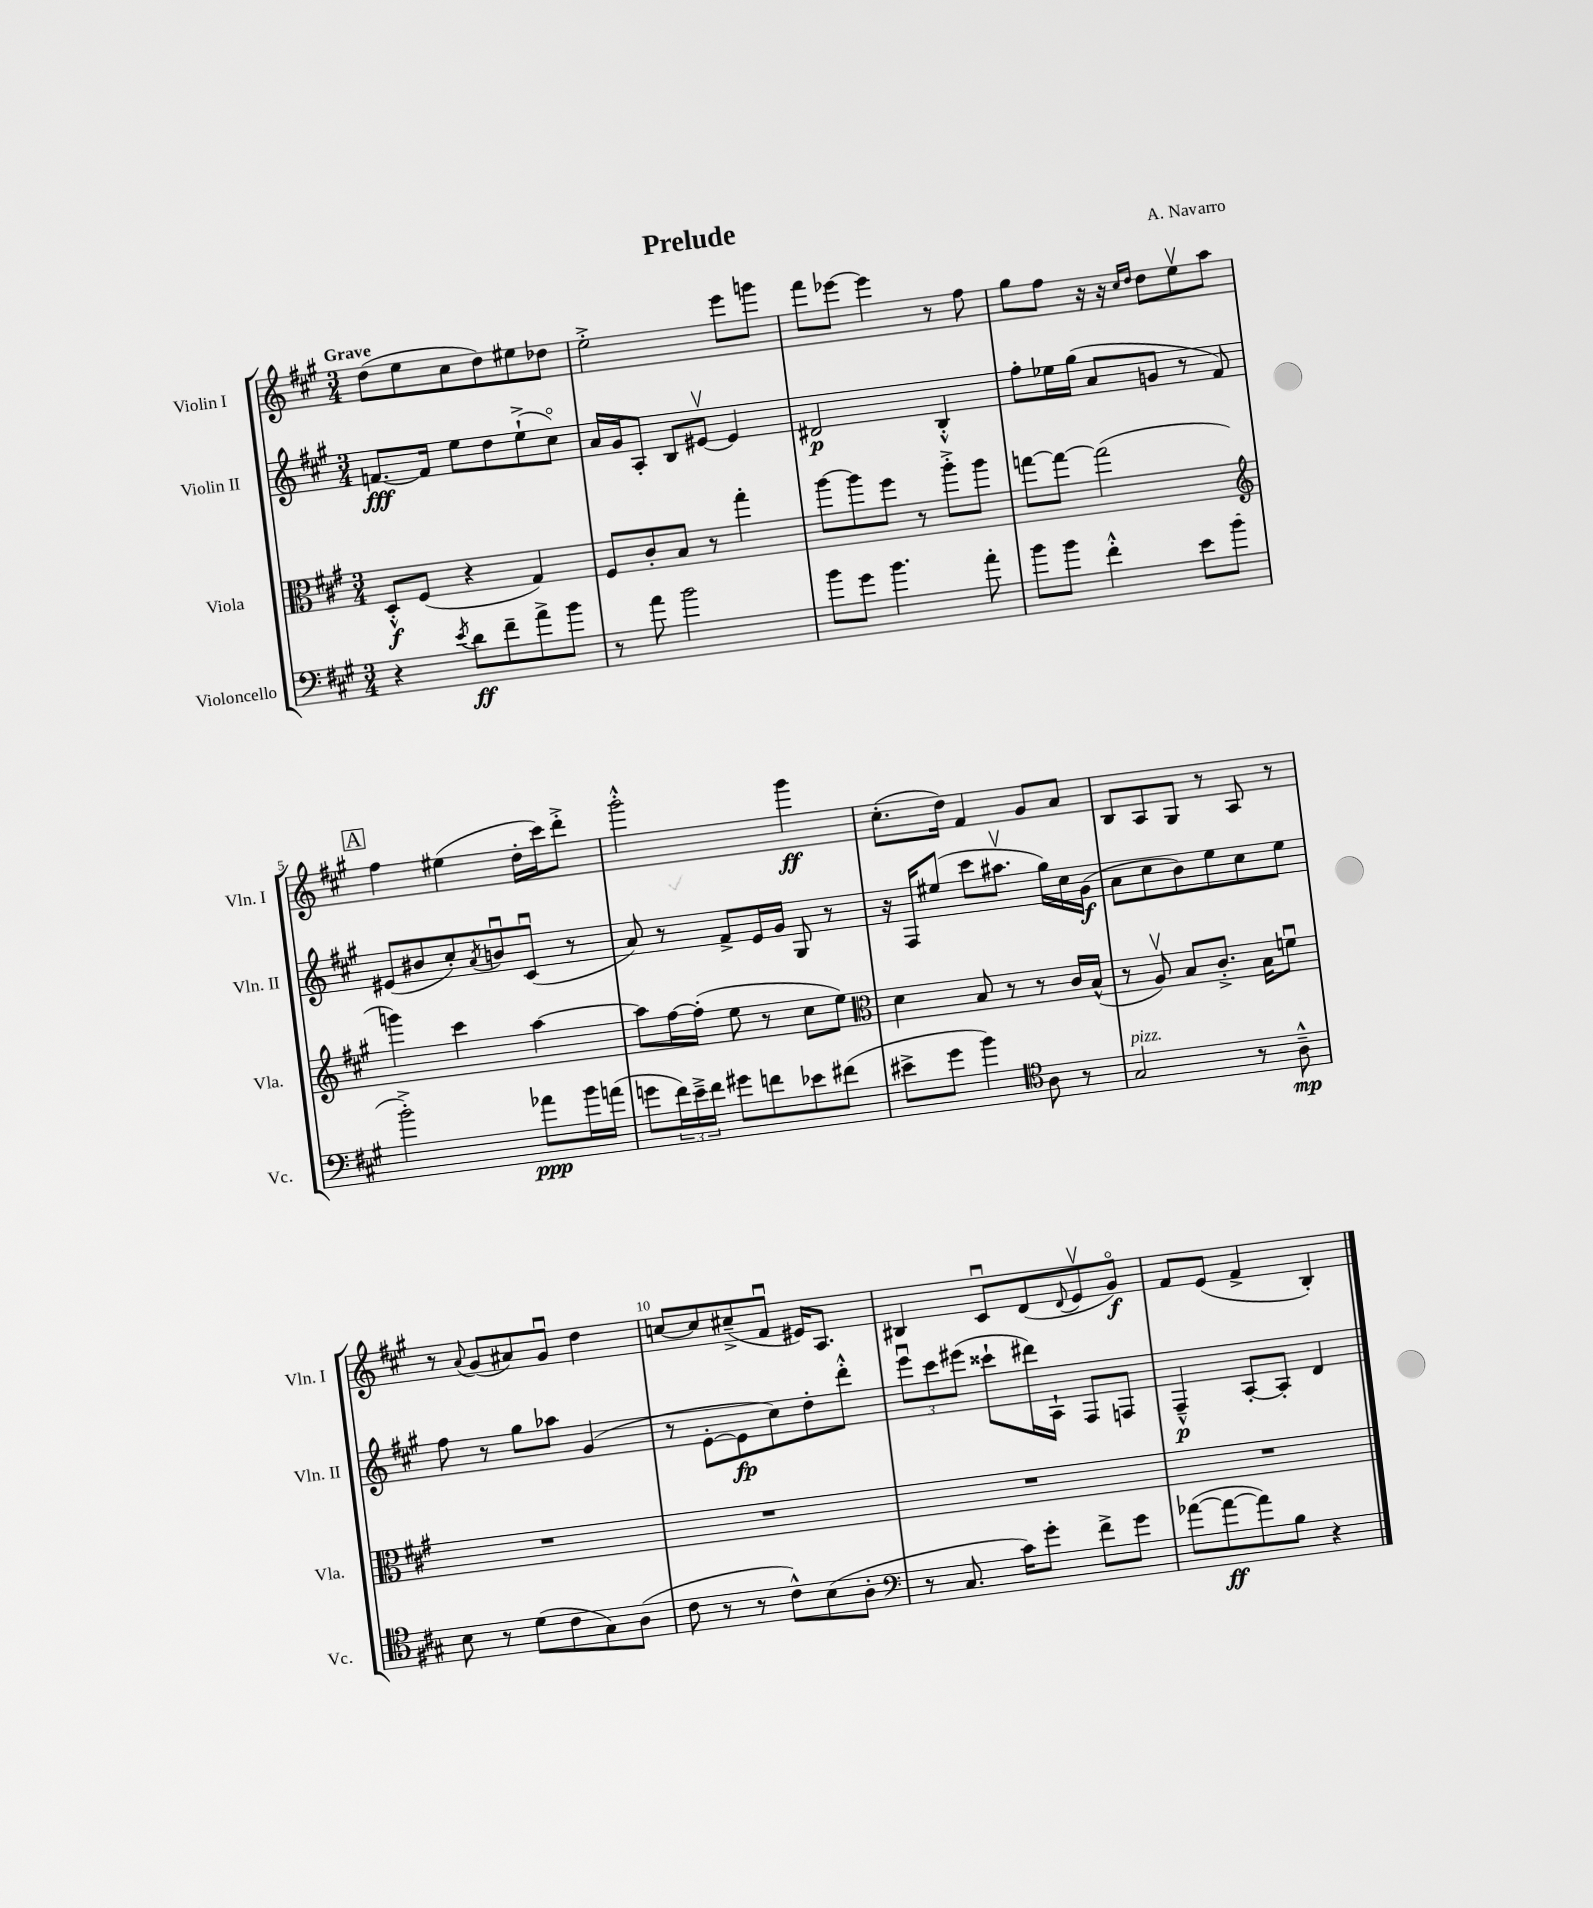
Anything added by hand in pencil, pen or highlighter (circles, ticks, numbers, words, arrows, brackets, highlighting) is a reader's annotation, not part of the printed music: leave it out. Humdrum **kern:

**kern	**kern	**kern	**kern
*staff4	*staff3	*staff2	*staff1
*clefF4	*clefC3	*clefG2	*clefG2
*k[f#c#g#]	*k[f#c#g#]	*k[f#c#g#]	*k[f#c#g#]
*M3/4	*M3/4	*M3/4	*M3/4
4r	8D'^^	[8.f	(8dd
.	(8F#	.	8ee
.	.	16f]	.
8qe	.	.	.
8d	4r	8ee	8cc#
8f#~	.	8dd	8dd)
8a^	4G#)	(8ee`^	8ee#
8b	.	8cc#o)	8dd-
=	=	=	=
8r	8F#	16a	2ee'^
.	.	16g#	.
8a	8c#'	8A'	.
2b	8B	8B	.
.	8r	[8e#v	.
.	4gg#'	4e#]	8eee
.	.	.	8ggg
=	=	=	=
8b	[8aa	2d#	8fff#
8g#	8aa]	.	[8eee-
4.b	8ff#	.	4eee-]
.	8r	.	.
.	8aa'^	4B'^^	8r
8a'	8aa	.	8ff#
=	=	=	=
8b	[8gg	8ff#'	8gg#
8b	8gg_	16ee-	8ff#
.	.	(16gg#	.
4f#'^^	(2gg]	8a	16r
.	.	.	16r
.	.	.	16qqcc#
.	.	.	16qqdd
.	.	8g	8dd
8e	.	8r	8eev
(8b	.	8f#)	8aa
=	=	=	=
*	*clefG2	*	*
2b'^)	4ggg)	(8e#	4ff#
.	.	8b#	.
.	4ccc#	8cc#')	(4ee#
.	.	8qa	.
.	.	8bu	.
8a-	[4aa	(8c#u	16dd'
.	.	.	16ccc#)
16b	.	8r	8ddd'^
(16a	.	.	.
=	=	=	=
8g	8aa]	8a)	2ggg#'^^
24f#)	[16ff#	8r	.
24e~^	.	.	.
.	(16ff#']	.	.
24f#	.	.	.
8g#	8ee	8f#^	.
8f	8r	16e	.
.	.	16g#	.
8e-	8cc#	8G#	4ggg#
(8f#	8ee)	8r	.
=	=	=	=
*	*clefC3	*	*
8e#^	4d	16r	(8.cc#'
.	.	16F#	.
8g#	.	(8ee#	.
.	.	.	16dd)
4b)	8B	8ccc#	4f#
.	8r	8.aa#v	.
*clefC4	*	*	*
8A	8r	.	8g#
.	.	16gg#)	.
8r	16c#	16cc#	8a
.	(16B^^	(16g#	.
=	=	=	=
2G#	8r	8a	8B
.	8Av)	8cc#	8A
.	8B	8b)	8G#
.	8.c#'^	8ee	8r
8r	.	8cc#	8A
.	16B	.	.
8A~^^	8fu	8ee	8r
=	=	=	=
8B	2.r	8ff#	8r
.	.	.	8qqa
8r	.	8r	(8g#
(8d	.	8gg#	8a#)
8c#	.	8aa-	8g#u
8G#)	.	(4g#	4dd
(8A	.	.	.
=	=	=	=
8c#	2.r	8r	[8cc
8r	.	[8e'	8cc]
8r	.	8e]	(8cc#~^
8c#^^)	.	8cc#)	8f#u
(8B	.	8dd'	16e#)
.	.	.	8.A
8A'	.	8ddd'^^	.
=	=	=	=
*clefF4	*	*	*
8r	2.r	12eeeu	4B#
.	.	12ccc#	.
8.C#	.	.	.
.	.	(12eee#	.
.	.	8ccc##`	8c#u
16c#)	.	.	.
8g#'	.	16ddd#)	(8d
.	.	16A`	.
.	.	.	8qqd
8f#^	.	8F#	8ev
8g#	.	8F	8g#o)
=	=	=	=
([8a-	2.r	4F#~^^	8f#
8a-_	.	.	(8e
8a-])	.	[8A'	4f#^
8B	.	8A']	.
4r	.	4d	4B')
==	==	==	==
*-	*-	*-	*-
